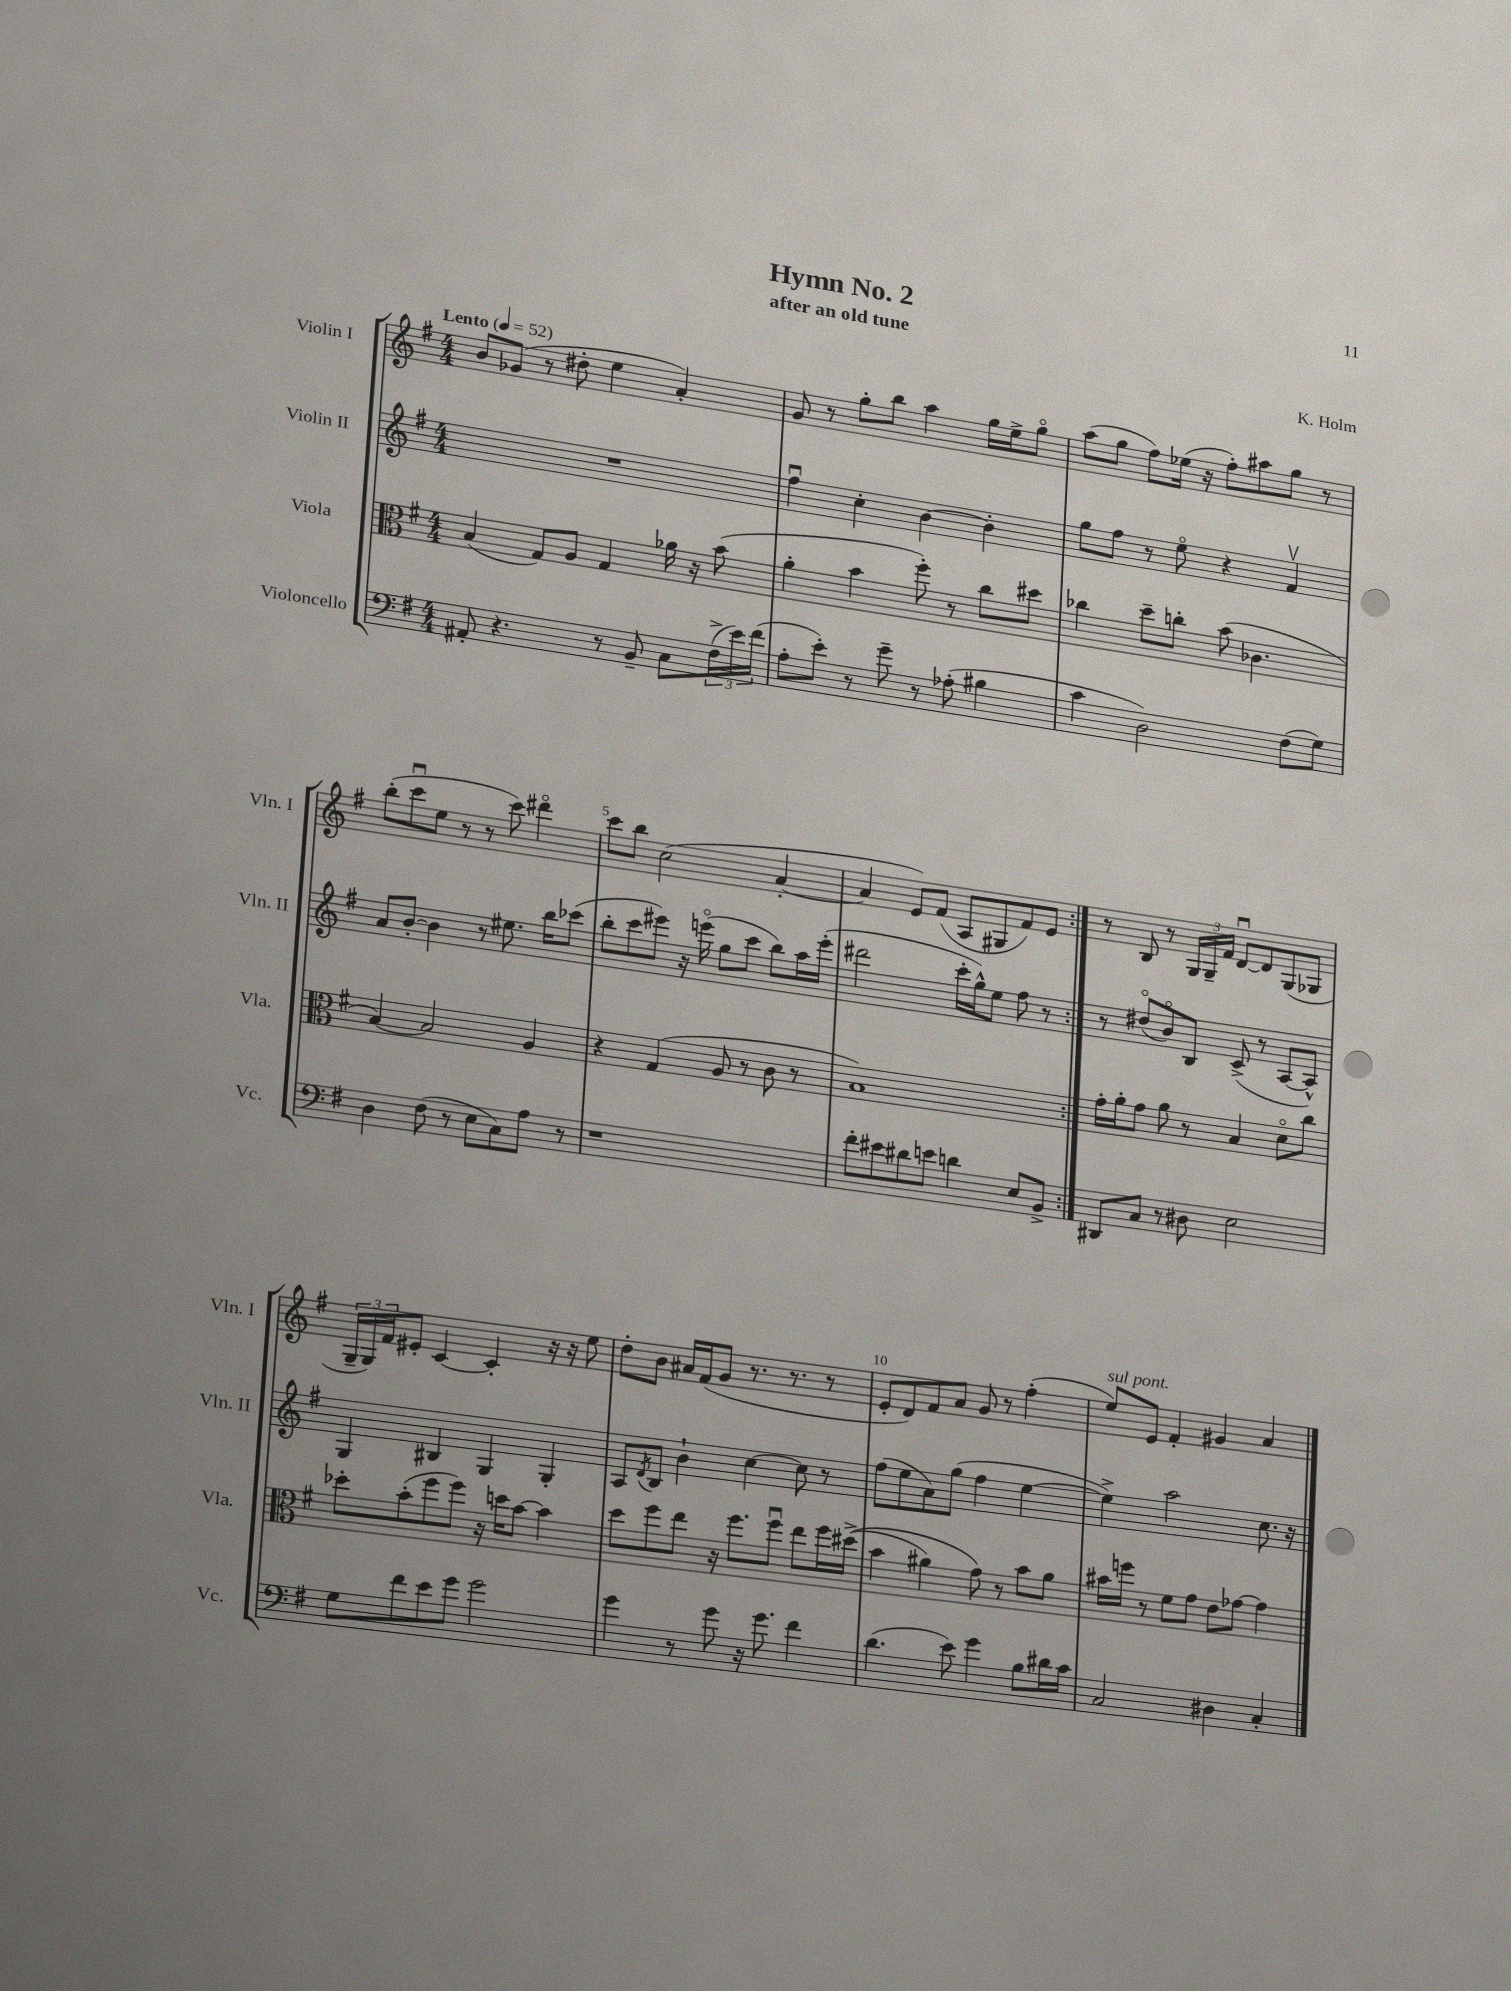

**kern	**kern	**kern	**kern
*staff4	*staff3	*staff2	*staff1
*clefF4	*clefC3	*clefG2	*clefG2
*k[f#]	*k[f#]	*k[f#]	*k[f#]
*M4/4	*M4/4	*M4/4	*M4/4
*MM52	*MM52	*MM52	*MM52
8AA#'	(4B	1r	8b
4.r	.	.	(8g-
.	8G)	.	8r
.	8A	.	8dd#'
8r	4G	.	4ee
8BB~	.	.	.
8C	16a-	.	4a')
.	16r	.	.
(24F#^	(8b	.	.
24e)	.	.	.
(24f#	.	.	.
=	=	=	=
8A'	4a'	4ff#u	8g
8e')	.	.	8r
8r	4b	4cc'	8gg'
8g~	.	.	8bb
8r	8ff#')	[4b	4aa
(8A-'	8r	.	.
4B#	8cc	4b']	16gg
.	.	.	16ee^
.	8dd#	.	8ggo
=	=	=	=
4c	4cc-	8gg	(8aa
.	.	8ff#	8gg
2D)	8dd~	8r	8ff#)
.	8cc'	8eeo	(16ee-
.	.	.	16r
.	(8b	4r	8ff#')
.	4.c-	.	8aa#
(8F#	.	4f#v	8gg
8G)	.	.	8r
=	=	=	=
4D	[4B)	8a	(8bb'
.	.	[8b'	8cccu
(8F#	2B]	4b]	8ee
8r	.	.	8r
8E	.	8r	8r
8C)	.	8.ee#	8ccc)
8A	4A	.	4ddd#o
.	.	16bb	.
8r	.	(8ccc-	.
=	=	=	=
1r	4r	8bb'	8ccc
.	.	8ccc	8bb
.	(4G	8eee#)	(2cc
.	.	16r	.
.	.	(16eeeo	.
.	8A	8gg	.
.	8r	8ccc	.
.	8c	8bb)	[4a'
.	8r	16aa	.
.	.	(16eee'	.
=	=	=	=
8f#'	1B)	2ddd#	4a]
8e#	.	.	.
8d#	.	.	8e)
8e	.	.	(8f#
4d	.	16ccc'	8A
.	.	16gg^^)	.
.	.	8ee	8G#
8E	.	8ff#	8f#)
8BB^	.	8r	8e
=:|!	=:|!	=:|!	=:|!
8DD#	16g'	8r	8r
.	16a'	.	.
8C	8g	(8dd#o	8B
8r	8a	8bo)	8r
8D#	8r	8B	24G
.	.	.	24G~
.	.	.	24f#
2E	4B	(8c^	[8du
.	.	8r	8d]
.	8do	[8A	(8G
.	8cc	8A^^])	8G-
=	=	=	=
8G	8dd-'	4G	24G~
.	.	.	24G)
.	.	.	24f#
8f#	(8b'	.	8e#'
8e	8ff#	4B#	[4c
8g	8ff#)	.	.
2g	16r	4G	4c']
.	16dd	.	.
.	[8b	.	.
.	4b]	4G'	16r
.	.	.	16r
.	.	.	8ee
=	=	=	=
4g	8dd	8A	8dd'
.	.	8qd	.
.	8ff#	8B	8b
8r	8ee	4b`	16a#
.	.	.	(16f#
8g	16r	.	8g
.	8.ff#	.	.
16r	.	[4cc	8.r
8.g	.	.	.
.	8ff#u	.	.
.	.	.	8.r
4f#	8ee	8cc]	.
.	16ff#	8r	8r
.	&((16dd#^	.	.
=	=	=	=
(4.d	4b	(8ff#	8e'
.	.	8ee	8d)
.	4a#)	8a)	8f#
8e)	.	(8gg	8a
4g	8g&)	4ff#	8g
.	8r	.	8r
8B	8b	[4ee	(4ff#'
16d#	8a#	.	.
16c	.	.	.
=	=	=	=
2C	16b#	4ee^])	8ee)
.	16ff	.	.
.	8r	.	8e
.	8f#	2aa	4f#'
.	8g	.	.
4D#	8e	.	4g#
.	[8g-	.	.
4C'	4g-]	8.cc	4a
.	.	16r	.
==	==	==	==
*-	*-	*-	*-
